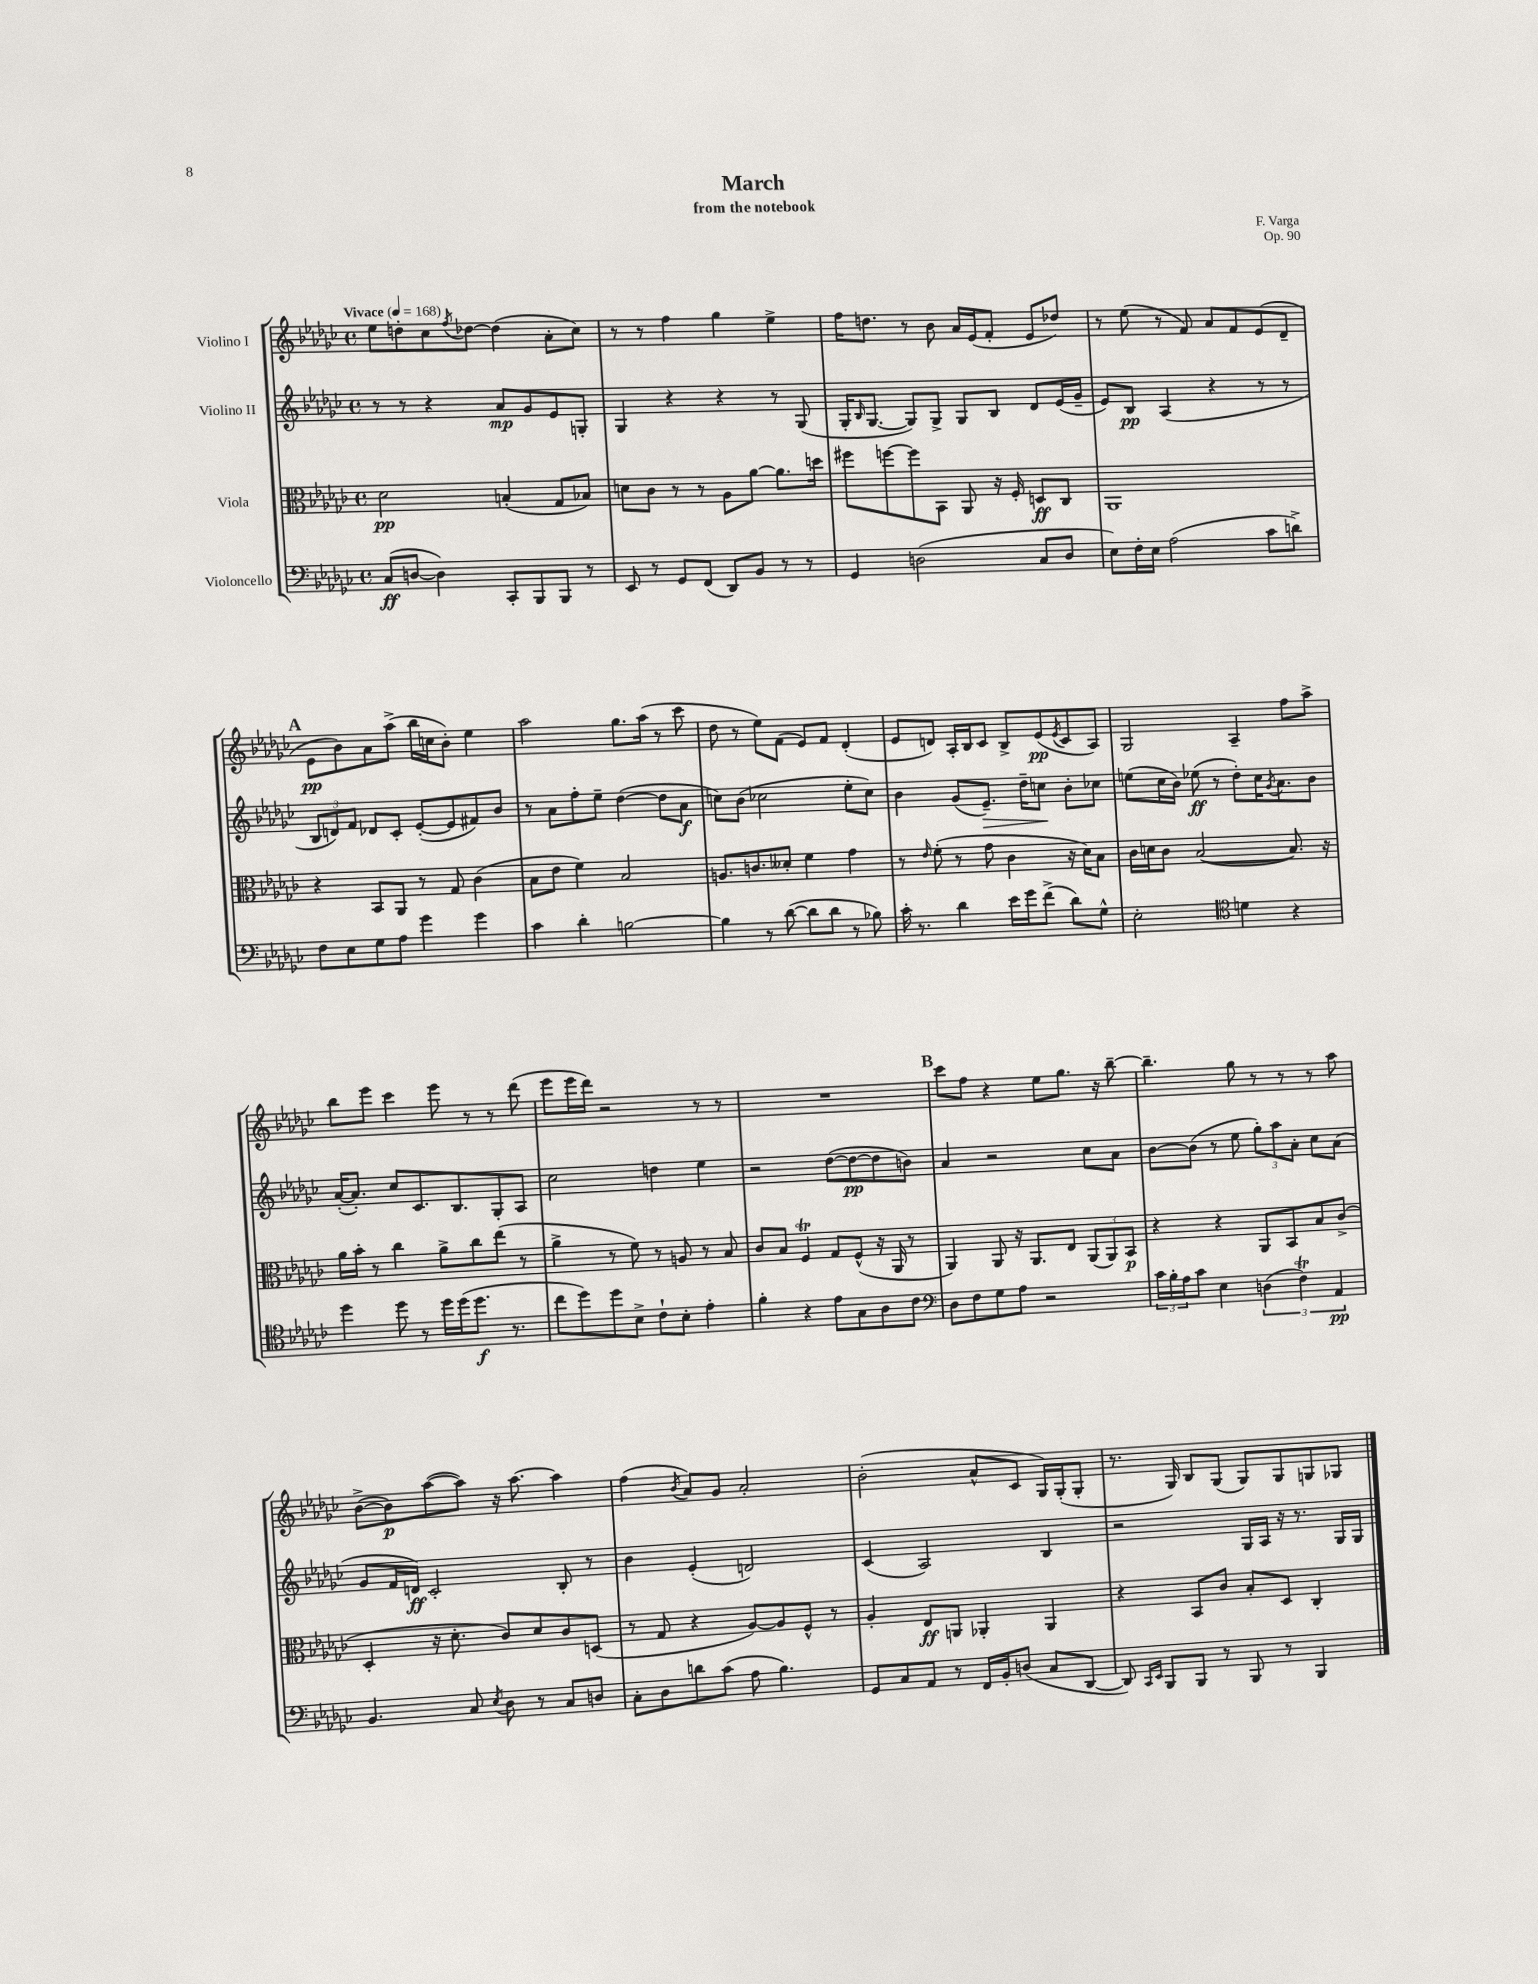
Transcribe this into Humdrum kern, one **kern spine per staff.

**kern	**kern	**kern	**kern
*staff4	*staff3	*staff2	*staff1
*clefF4	*clefC3	*clefG2	*clefG2
*k[b-e-a-d-g-c-]	*k[b-e-a-d-g-c-]	*k[b-e-a-d-g-c-]	*k[b-e-a-d-g-c-]
*M4/4	*M4/4	*M4/4	*M4/4
*met(c)	*met(c)	*met(c)	*met(c)
*MM168	*MM168	*MM168	*MM168
(8C-	2d-	8r	8ee-
[8D	.	8r	8dd'
4D])	.	4r	8cc-
.	.	.	8qff
.	.	.	[8dd-
8CC-'	(4B'	8a-	(4dd-]
8BBB-	.	8g-	.
8BBB-	8G-	8e-	8a-'
8r	8B-)	8G'	8cc-)
=	=	=	=
8EE-	8d	4G-	8r
8r	8c-	.	8r
8GG-	8r	4r	4ff
(8FF	8r	.	.
8DD-)	8A-	4r	4gg-
8BB-	[8a-	.	.
8r	8.a-]	8r	4ee-^
8r	.	(8G-	.
.	16dd	.	.
=	=	=	=
4GG-	8ff#	16G-'	16ff
.	.	16qqB-	.
.	.	[8.G-	8.dd
.	[8ff	.	.
(2D	8ff]	8G-])	8r
.	8BB-	8G-^	8b-
.	8AA-	8G-	16a-
.	.	.	(16e-
.	16r	8B-	8f'
.	16F'	.	.
8C-	8D	8d-	8e-
8D	8C-	(16e-	8dd-)
.	.	16g-~	.
=	=	=	=
8E-)	1AA-	8e-)	8r
16F'	.	8B-	(8ee-
16E-	.	.	.
(2A-	.	(4A-	8r
.	.	.	8f)
.	.	4r	8a-
.	.	.	8f
8c-	.	8r	(8e-
8d^)	.	8r	8d-~
=	=	=	=
8F	4r	12B-	8e-
.	.	12d)	.
8E-	.	.	8b-)
.	.	12f	.
8G-	8BB-	8d-	8a-
8A-	8AA-	8c-'	(8aa-^
4g-	8r	([8e-'	16bb-
.	.	.	16cc
.	8G-	8e-]	8b-')
4g-	(4c-	8f#)	4ee-
.	.	8b-	.
=	=	=	=
4c-	8B-	8r	2aa-
.	8e-	8a-	.
4d-'	4f)	8ff'	.
.	.	8ee-~	.
[2B	2B-	([4dd-	8.gg-
.	.	.	(16aa-
.	.	8dd-]	8r
.	.	8a-	8ccc-
=	=	=	=
4B]	8.A	8cc)	8dd-
.	.	(8b-	8r
.	8.c	.	.
8r	.	2cc-	8ee-)
([8d-	8d--'	.	(8f
8d-]	4f	.	8e-)
8d-	.	.	8f
8r	4g-	8ee-'	(4d-'
8B-)	.	8cc-)	.
=	=	=	=
16c-'	8r	4b-	8e-
8.r	.	.	.
.	16qqe-	.	.
.	(8f'	.	8d)
4d-	8r	(8g-	16A-'
.	.	.	16B-
.	8g-	8.e-~)	8c-
16e-	4c-	.	8B-^
16g-	.	16dd-~	.
(8f^	.	8cc	(8e-
.	.	.	8qe-
8d-)	16r	8b-'	8c-
.	16d-)	.	.
8G-^^	8B-	8cc-	8A-)
=	=	=	=
2E-'	16c-	(8ee	2G-
.	16d	.	.
.	8c-	16cc-	.
.	.	16b-)	.
.	([2B-	(8ee-	.
.	.	8r	.
*clefC4	*	*	*
4d	.	8dd-')	4A-~
.	.	16cc-	.
.	.	8qg-	.
.	.	8.a-	.
4r	8.B-])	.	8ff
.	.	8b-	8aa-^
.	16r	.	.
=	=	=	=
4dd-	16a-	([16a-'	8bb-
.	16b-'	8.a-'])	.
.	8r	.	8eee-
8dd-	4cc-	8cc-	4ccc-
8r	.	8.c-	.
16dd-	8a-^	.	8eee-
(16dd-	.	8.B-	.
8.dd-	8cc-	.	8r
.	(8ee-	8G-'	8r
8.r	.	.	.
.	8r	8A-	(8ddd-
=	=	=	=
8cc-	4a-^	2cc-	8eee-
8dd-)	.	.	16eee-
.	.	.	16ddd-)
8dd-	8r	.	2r
8B-^	8f)	.	.
8c-`	8r	4dd	.
8B-'	8A	.	.
4e-'	8r	4ee-	8r
.	8B-	.	8r
=	=	=	=
4f'	8c-	2r	1r
.	8B-	.	.
4r	4F	.	.
8e-	8G-	([8dd-	.
8G-	(8F^^	8dd-_	.
8A-	16r	8dd-]	.
.	16AA-	.	.
8c-	8r	8b)	.
=	=	=	=
*clefF4	*	*	*
8D-	4AA-)	4a-	8ccc-
8F	.	.	8ff
8G-	8AA-	2r	4r
8A-	16r	.	.
.	8.AA-	.	.
2r	.	.	8ee-
.	8E-	.	8.gg-
.	(12AA-	8cc-	.
.	.	.	16r
.	12AA-)	.	.
.	.	8a-	[8bb-~
.	12BB-	.	.
=	=	=	=
24c-	4r	[8b-	4.bb-~]
24B-'	.	.	.
24A-	.	.	.
8c-	.	(8b-]	.
4E-	4r	8r	.
.	.	8ee-	8gg-
(6D	8AA-	12gg-')	8r
.	.	12aa-	.
.	8BB-	.	8r
6F)	.	12a-'	.
.	8B-	8cc-	8r
6AA-	.	.	.
.	(8c-^	(8a-	8aa-
=	=	=	=
4.BB-	4D-'	8g-	([8b-^
.	.	16f	8b-])
.	.	16d)	.
.	16r	2c-'	([8aa-
.	8.d-'	.	.
8C-	.	.	8aa-])
8qE-	.	.	.
8D-	8c-)	.	16r
.	.	.	[8.aa-
8r	8d-	.	.
8C-	8c-	8B-'	4aa-]
8D	(8D	8r	.
=	=	=	=
8C-'	8r	4b-	(4ff
8D-	8G-	.	.
.	.	.	8qb-
8d	4r	(4e-'	8a-)
(8c-	.	.	8g-
8A-	[8A-)	2d)	2a-'
4.B-)	8A-]	.	.
.	8F^^	.	.
.	8r	.	.
=	=	=	=
8GG-	4A-'	(4c-	(2b-'
8C-	.	.	.
8AA-	8E-	2A-)	.
8r	8AA	.	.
16FF	4AA-'	.	8a-^^
16BB-'	.	.	.
(8D	.	.	8c-
8C-	4AA-	4B-	16G-)
.	.	.	(16G-'
[8DD-	.	.	8G-'
=	=	=	=
8DD-])	4r	2r	8.r
16qqCC-	.	.	.
16qqEE-	.	.	.
8BBB-	.	.	.
.	.	.	16G-)
8BBB-	8BB-	.	8B-
8r	8c-	.	(8G-
8BBB-	8B-'	16G-	8G-)
.	.	16A-	.
8r	8D-	16r	8G-
.	.	8.r	.
4BBB-	4C-'	.	8G
.	.	16G-	8G-
.	.	16G-	.
==	==	==	==
*-	*-	*-	*-
